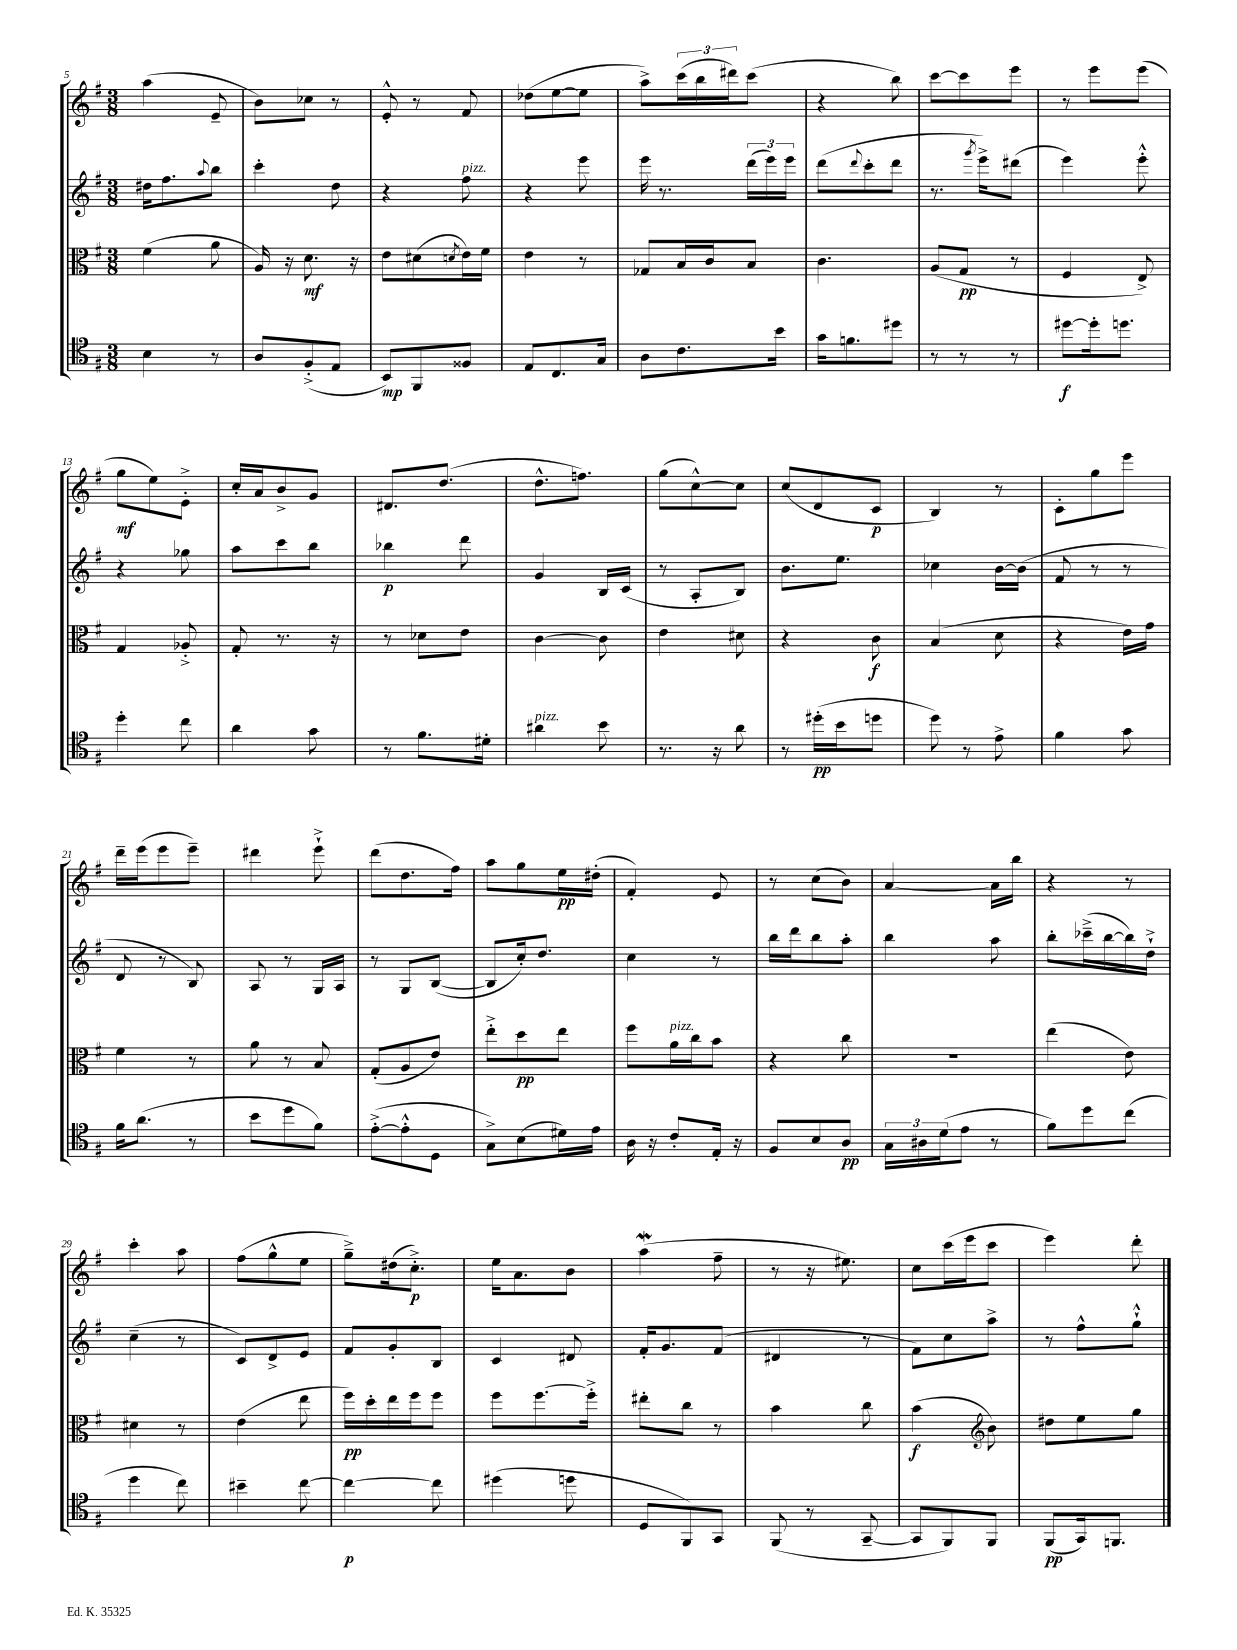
<<
\new StaffGroup <<
\new Staff = "s0" {
    \clef treble \key g \major \numericTimeSignature \time 3/8
    a''4( e'8-- |
    b'8) ces''8 r8 |
    e'8-.-^ r8 fis'8 |
    des''8( e''8~ e''8 |
    a''8->) \tuplet 3/2 { c'''16( b''16 dis'''16) } c'''8( |
    r4 b''8) |
    c'''8~ c'''8 e'''8 |
    r8 e'''8 e'''8( |
    g''8\mf e''8) e'8-.-> |
    c''16-. a'16 b'8-> g'8 |
    dis'8. d''8.( |
    d''8.-^ f''8.) |
    g''8( c''8~-^) c''8 |
    c''8( d'8 c'8\p |
    b4) r8 |
    c'8-. g''8 e'''8 |
    d'''16-- e'''16( e'''8 e'''8--) |
    dis'''4 e'''8-!-> |
    d'''8( d''8. fis''16) |
    a''8 g''8 e''16\pp dis''16-.( |
    fis'4-.) e'8 |
    r8 c''8( b'8) |
    a'4~ a'16 b''16 |
    r4 r8 |
    c'''4-. a''8 |
    fis''8( g''8-^ e''8 |
    g''8--->) dis''16( c''8.-.->\p) |
    e''16 a'8. b'8 |
    a''4\mordent( fis''8-- |
    r8 r16 eis''8.) |
    c''8 c'''16( e'''16 c'''8 |
    e'''4) d'''8-. \bar "|." |
}
\new Staff = "s1" {
    \clef treble \key g \major \numericTimeSignature \time 3/8
    dis''16 fis''8. \appoggiatura { a''8 } b''8 |
    c'''4-. d''8 |
    r4 fis''8^\markup { \italic "pizz." } |
    r4 e'''8 |
    e'''16 r8. \tuplet 3/2 { d'''16( e'''16) e'''16 } |
    d'''8( \appoggiatura { d'''8 } c'''8-. d'''8 |
    r8. \acciaccatura { g'''8 } e'''16->) dis'''8( |
    e'''4) e'''8-.-^ |
    r4 ges''8 |
    a''8 c'''8 b''8 |
    bes''4\p d'''8 |
    g'4 b16 c'16( |
    r8 a8-. b8) |
    b'8. e''8. |
    ces''4 b'16~ b'16( |
    fis'8 r8 r8 |
    d'8 r8 b8) |
    a8 r8 g16 a16 |
    r8 g8 b8~( |
    b8 c''16-.) d''8. |
    c''4 r8 |
    b''16 d'''16 b''8 a''8-. |
    b''4 a''8 |
    b''8-. ces'''16--->( b''16~ b''16) d''16-!-> |
    c''4--( r8 |
    c'8) d'8-> e'8 |
    fis'8 g'8-. b8 |
    c'4 dis'8 |
    fis'16-. g'8. fis'8( |
    dis'4 r8 |
    fis'8) c''8 a''8-> |
    r8 fis''8-^ g''8-!-^ \bar "|." |
}
\new Staff = "s2" {
    \clef alto \key g \major \numericTimeSignature \time 3/8
    fis'4( a'8 |
    a16) r16 d'8.\mf r16 |
    e'8 dis'8( \acciaccatura { d'8 } e'16) fis'16 |
    e'4 r8 |
    ges8 b16 c'16 b8 |
    c'4. |
    a8( g8\pp r8 |
    fis4 e8->) |
    g4 aes8-.-> |
    g8-. r8. r16 |
    r8 des'8 e'8 |
    c'4~ c'8 |
    e'4 dis'8 |
    r4 c'8\f |
    b4( d'8 |
    r4 e'16) g'16 |
    fis'4 r8 |
    a'8 r8 b8 |
    g8-.( a8 e'8) |
    e''8-.-> d''8\pp e''8 |
    fis''8 a'16^\markup { \italic "pizz." } c''16 b'8 |
    r4 c''8 |
    R4. |
    e''4( e'8) |
    dis'4 r8 |
    e'4( e''8 |
    fis''16\pp) d''16-. e''16 fis''16 fis''8 |
    fis''8 fis''8.~ fis''16-.-> |
    eis''8-. c''8 r8 |
    b'4 c''8 |
    b'4\f( \clef treble b'8) |
    dis''8 e''8 g''8 \bar "|." |
}
\new Staff = "s3" {
    \clef tenor \key g \major \numericTimeSignature \time 3/8
    b4 r8 |
    a8 fis8-.->( e8 |
    b,8\mp) fis,8 fisis8 |
    e8 c8. g16 |
    a8 c'8. b'16 |
    g'16 f'8. dis''8 |
    r8 r8 r8 |
    dis''8~\f dis''16-. d''8. |
    d''4-. c''8 |
    a'4 g'8 |
    r8 fis'8. dis'16-. |
    ais'4^\markup { \italic "pizz." } b'8 |
    r8. r16 a'8 |
    r8 dis''16-.\pp( b'16 d''8 |
    d''8) r8 e'8-> |
    fis'4 g'8 |
    fis'16 a'8.( r8 |
    b'8 d''8 fis'8) |
    e'8~-.->( e'8-.-^ d8 |
    g8->) b8( dis'16) e'16 |
    a16 r16 c'8-. e16-. r16 |
    fis8 b8 a8\pp |
    \tuplet 3/2 { g16 ais16 d'16( } e'8 r8 |
    fis'8) d''8 c''8( |
    d''4 c''8) |
    bis'4-- c''8~ |
    c''4~\p c''8 |
    dis''4( d''8 |
    d8 fis,8) g,8 |
    fis,8( r8 g,8~-- |
    g,8 fis,8) fis,8 |
    fis,8\pp( g,16) f,8. \bar "|." |
}
>>
>>
\layout { \context { \Score currentBarNumber = #5 } }
